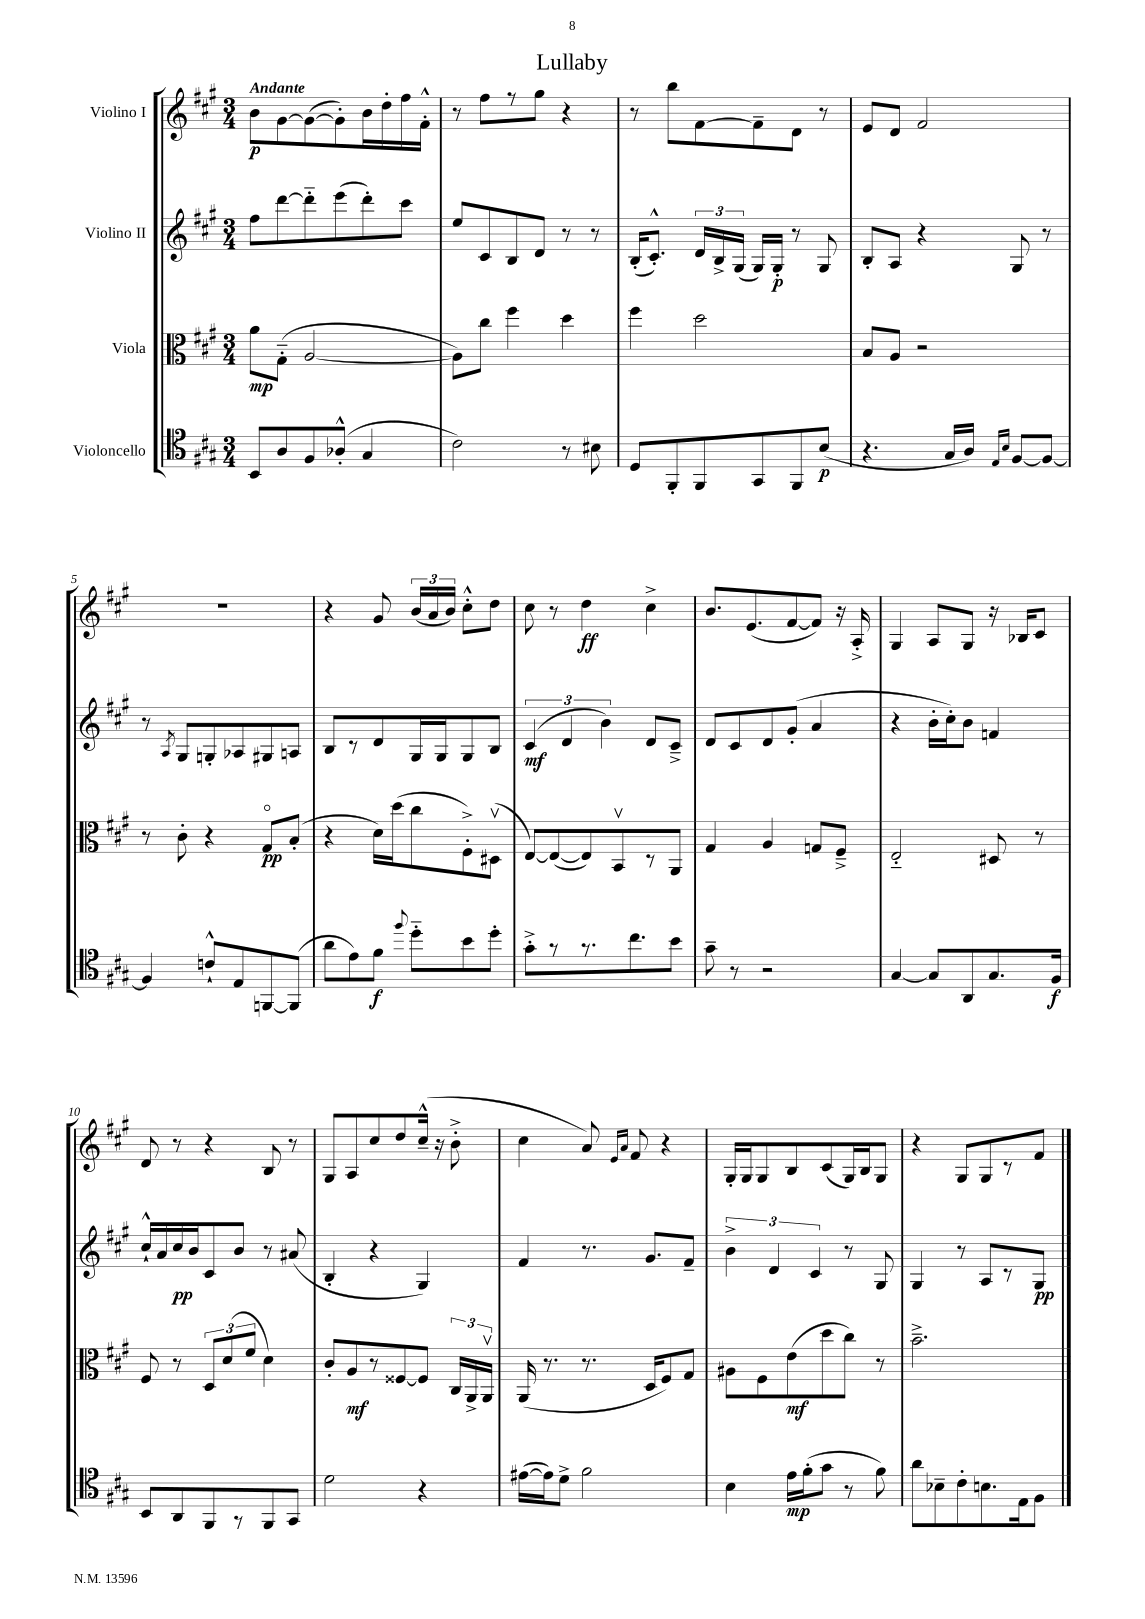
\header { title = "Lullaby" }
<<
\new StaffGroup <<
\new Staff = "s0" \with { instrumentName = "Violino I" } {
    \clef treble \key a \major \numericTimeSignature \time 3/4 \tempo "Andante"
    \autoBeamOff b'8[\p gis'8~ gis'8~( gis'8-.) b'16 d''16-. fis''16 fis'16]-.-^ |
    r8 fis''8[ r8 gis''8] r4 |
    r8 b''8[ fis'8~ fis'8-- d'8] r8 |
    e'8[ d'8] fis'2 |
    R2. |
    r4 gis'8 \tuplet 3/2 { b'16[( a'16 b'16]) } cis''8[-.-^ d''8] |
    cis''8 r8 d''4\ff cis''4-> |
    b'8.[ e'8.( fis'8~ fis'8]) r16 a16-.-> |
    gis4 a8[ gis8] r16 bes16[ cis'8] |
    d'8 r8 r4 b8 r8 |
    gis8[ a8 cis''8 d''8 cis''16]---^( r16 b'8-.-> |
    cis''4 a'8) \grace { e'16[ a'16] } fis'8 r4 |
    gis16[-. gis16 gis8 b8 cis'8( gis16) b16 gis8] |
    r4 gis8[ gis8 r8 fis'8] \bar "|." |
}
\new Staff = "s1" \with { instrumentName = "Violino II" } {
    \clef treble \key a \major \numericTimeSignature \time 3/4
    \autoBeamOff fis''8[ d'''8~ d'''8-_ e'''8( d'''8-.) cis'''8] |
    e''8[ cis'8 b8 d'8] r8 r8 |
    b16[-.( cis'8.]-.-^) \tuplet 3/2 { d'16[ b16-> gis16]( } gis16[) gis16]-.\p r8 gis8 |
    b8[-. a8] r4 gis8 r8 |
    r8 \acciaccatura { a8 } gis8[ g8-. aes8 gis8 a8] |
    b8[ r8 d'8 gis16 gis16 gis8 b8] |
    \tuplet 3/2 { cis'4\mf( d'4 b'4) } d'8[ cis'8]---> |
    d'8[ cis'8 d'8 gis'8]-.( a'4 |
    r4 b'16[-. cis''16-.) b'8] f'4 |
    cis''16[-!-^ a'16 cis''16\pp b'16 cis'8 b'8] r8 ais'8( |
    b4-. r4 gis4) |
    fis'4 r8. gis'8.[ fis'8]-- |
    \tuplet 3/2 { b'4-> d'4 cis'4 } r8 gis8 |
    gis4 r8 a8[ r8 gis8]\pp \bar "|." |
}
\new Staff = "s2" \with { instrumentName = "Viola" } {
    \clef alto \key a \major \numericTimeSignature \time 3/4
    \autoBeamOff a'8[\mp gis8]-_( a2~ |
    a8[) cis''8] fis''4 d''4 |
    fis''4 d''2 |
    b8[ a8] r2 |
    r8 cis'8-. r4 gis8[\flageolet\pp b8]-.( |
    r4 d'16[) d''16( cis''8 fis8-.->) dis8]\upbow( |
    e8[~) e8~( e8) b,8\upbow r8 a,8] |
    gis4 a4 g8[ fis8]---> |
    e2-_ dis8 r8 |
    fis8 r8 \tuplet 3/2 { d8[ d'8( fis'8] } d'4) |
    cis'8[-. a8\mf r8 fisis8~ fisis8] \tuplet 3/2 { cis16[ a,16-> a,16]\upbow } |
    a,16( r8. r8. d16[ fis8) gis8] |
    ais8[ fis8 e'8\mf( d''8 cis''8]) r8 |
    b'2.---> \bar "|." |
}
\new Staff = "s3" \with { instrumentName = "Violoncello" } {
    \clef tenor \key a \major \numericTimeSignature \time 3/4
    \autoBeamOff b,8[ a8 fis8 aes8]-.-^( gis4 |
    cis'2) r8 bis8 |
    d8[ fis,8-. fis,8 gis,8 fis,8 b8]\p( |
    r4. gis16[ a16]) \grace { e16[ b16] } fis8[~ fis8]~ |
    fis4 c'8[-!-^ e8 f,8~ f,8]( |
    a'8[ e'8) fis'8]\f \appoggiatura { fis''8 } d''8[-_ b'8 d''8]-. |
    gis'8[-.-> r8 r8. cis''8. b'8] |
    gis'8-- r8 r2 |
    gis4~ gis8[ a,8 gis8. fis16]\f |
    b,8[ a,8 fis,8 r8 fis,8 gis,8] |
    d'2 r4 |
    eis'16[~( eis'16) d'8]-> fis'2 |
    b4 e'16[\mp fis'16-.( gis'8] r8 fis'8) |
    a'8[ bes8-- cis'8-. b8. e16 fis8] \bar "|." |
}
>>
>>
